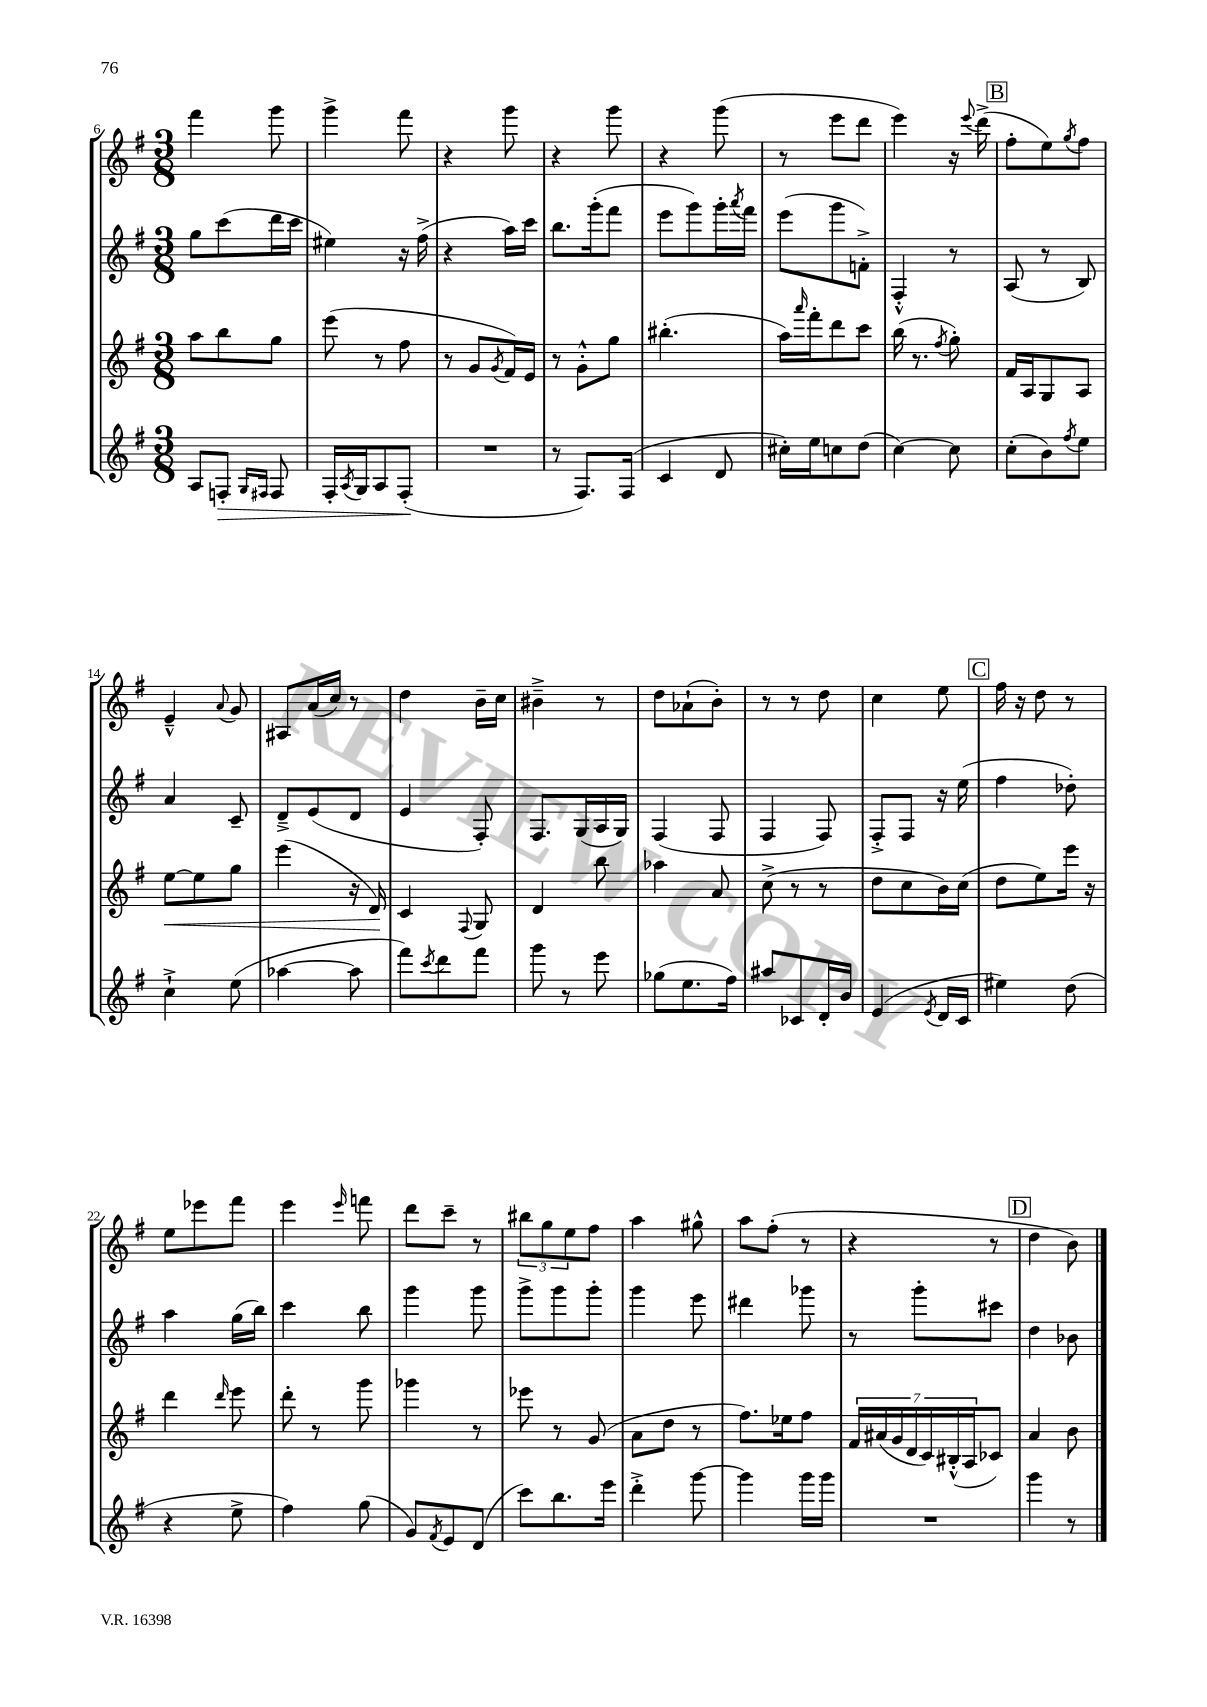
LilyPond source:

<<
\new StaffGroup <<
\new Staff = "s0" {
    \clef treble \key g \major \numericTimeSignature \time 3/8
    fis'''4 g'''8 |
    g'''4-> fis'''8 |
    r4 g'''8 |
    r4 g'''8 |
    r4 g'''8( |
    r8 e'''8 d'''8 |
    e'''4) r16 \appoggiatura { e'''8 } d'''16->( |
    \mark \markup { \box "B" } fis''8-. e''8) \acciaccatura { g''8 } fis''8 |
    e'4---^ \appoggiatura { a'8 } g'8 |
    ais8 a'16( c''16) r8 |
    d''4 b'16-- c''16 |
    bis'4---> r8 |
    d''8 aes'8-!( b'8-.) |
    r8 r8 d''8 |
    c''4 e''8 |
    \mark \markup { \box "C" } fis''16 r16 d''8 r8 |
    e''8 ees'''8 fis'''8 |
    e'''4 \grace { e'''16 } f'''8 |
    d'''8 c'''8-- r8 |
    \tuplet 3/2 { bis''8 g''8 e''8 } fis''8 |
    a''4 gis''8-^ |
    a''8 fis''8-.( r8 |
    r4 r8 |
    \mark \markup { \box "D" } d''4 b'8) \bar "|." |
}
\new Staff = "s1" {
    \clef treble \key g \major \numericTimeSignature \time 3/8
    g''8 c'''8( d'''16 c'''16 |
    eis''4) r16 fis''16->( |
    r4 a''16) c'''16 |
    b''8. g'''16-.( fis'''8 |
    e'''8 g'''8) g'''16-. \acciaccatura { a'''8 } fis'''16 |
    e'''8( g'''8 f'8-.->) |
    fis4-.-^ r8 |
    \mark \markup { \box "B" } a8( r8 b8) |
    a'4 c'8-- |
    d'8---> e'8( d'8 |
    e'4 fis8-.) |
    fis8. g16( a16 g16) |
    fis4( fis8 |
    fis4 fis8) |
    fis8-.-> fis8 r16 e''16( |
    \mark \markup { \box "C" } fis''4 des''8-.) |
    a''4 g''16( b''16) |
    c'''4 b''8 |
    g'''4 g'''8 |
    g'''8-> g'''8 g'''8-. |
    g'''4 e'''8 |
    dis'''4 ges'''8 |
    r8 g'''8-. cis'''8 |
    \mark \markup { \box "D" } d''4 bes'8 \bar "|." |
}
\new Staff = "s2" {
    \clef treble \key g \major \numericTimeSignature \time 3/8
    a''8 b''8 g''8 |
    e'''8( r8 fis''8 |
    r8 g'8 \acciaccatura { g'8 } fis'16) e'16 |
    r8 g'8-.-^ g''8 |
    bis''4.-.( |
    a''16) \grace { a'''16 } fis'''16-. d'''8 c'''8 |
    b''16( r8. \acciaccatura { fis''8 } g''8-.) |
    \mark \markup { \box "B" } fis'16 a16 g8 a8 |
    e''8~\< e''8 g''8 |
    e'''4( r16 d'16\!) |
    c'4 \appoggiatura { fis8 } g8 |
    d'4 b''8 |
    aes''4 a'8 |
    c''8->( r8 r8 |
    d''8 c''8 b'16) c''16( |
    \mark \markup { \box "C" } d''8 e''8) e'''16 r16 |
    d'''4 \grace { d'''16 } e'''8 |
    d'''8-. r8 g'''8 |
    ges'''4 r8 |
    ees'''8 r8 g'8( |
    a'8 d''8 r8 |
    fis''8.) ees''16 fis''8 |
    \tuplet 7/4 { fis'16 ais'16( g'16 d'16 c'16) bis16-.-^( a16 } ces'8) |
    \mark \markup { \box "D" } a'4 b'8 \bar "|." |
}
\new Staff = "s3" {
    \clef treble \key g \major \numericTimeSignature \time 3/8
    a8 f8-.\> \grace { g16 fis16 } fis8 |
    fis16-. \acciaccatura { a8 } g16 a8 fis8-.\!( |
    R4. |
    r8 fis8.) fis16( |
    c'4 d'8 |
    cis''16-.) e''16 c''8 d''8( |
    c''4~) c''8 |
    \mark \markup { \box "B" } c''8-.( b'8) \acciaccatura { fis''8 } e''8 |
    c''4-!-> e''8( |
    aes''4~ aes''8 |
    fis'''8) \acciaccatura { c'''8 } d'''8 fis'''8 |
    g'''8 r8 e'''8 |
    ges''8( e''8. fis''16) |
    ais''8 ces'8 d'16-. b'16 |
    e'4( \acciaccatura { e'8 } d'16 c'16 |
    \mark \markup { \box "C" } eis''4) d''8( |
    r4 e''8-> |
    fis''4) g''8( |
    g'8) \acciaccatura { fis'8 } e'8 d'8( |
    c'''8) b''8. e'''16 |
    d'''4-.-> g'''8~ |
    g'''4 g'''16 g'''16 |
    R4. |
    \mark \markup { \box "D" } g'''4 r8 \bar "|." |
}
>>
>>
\layout { \context { \Score currentBarNumber = #6 } }
